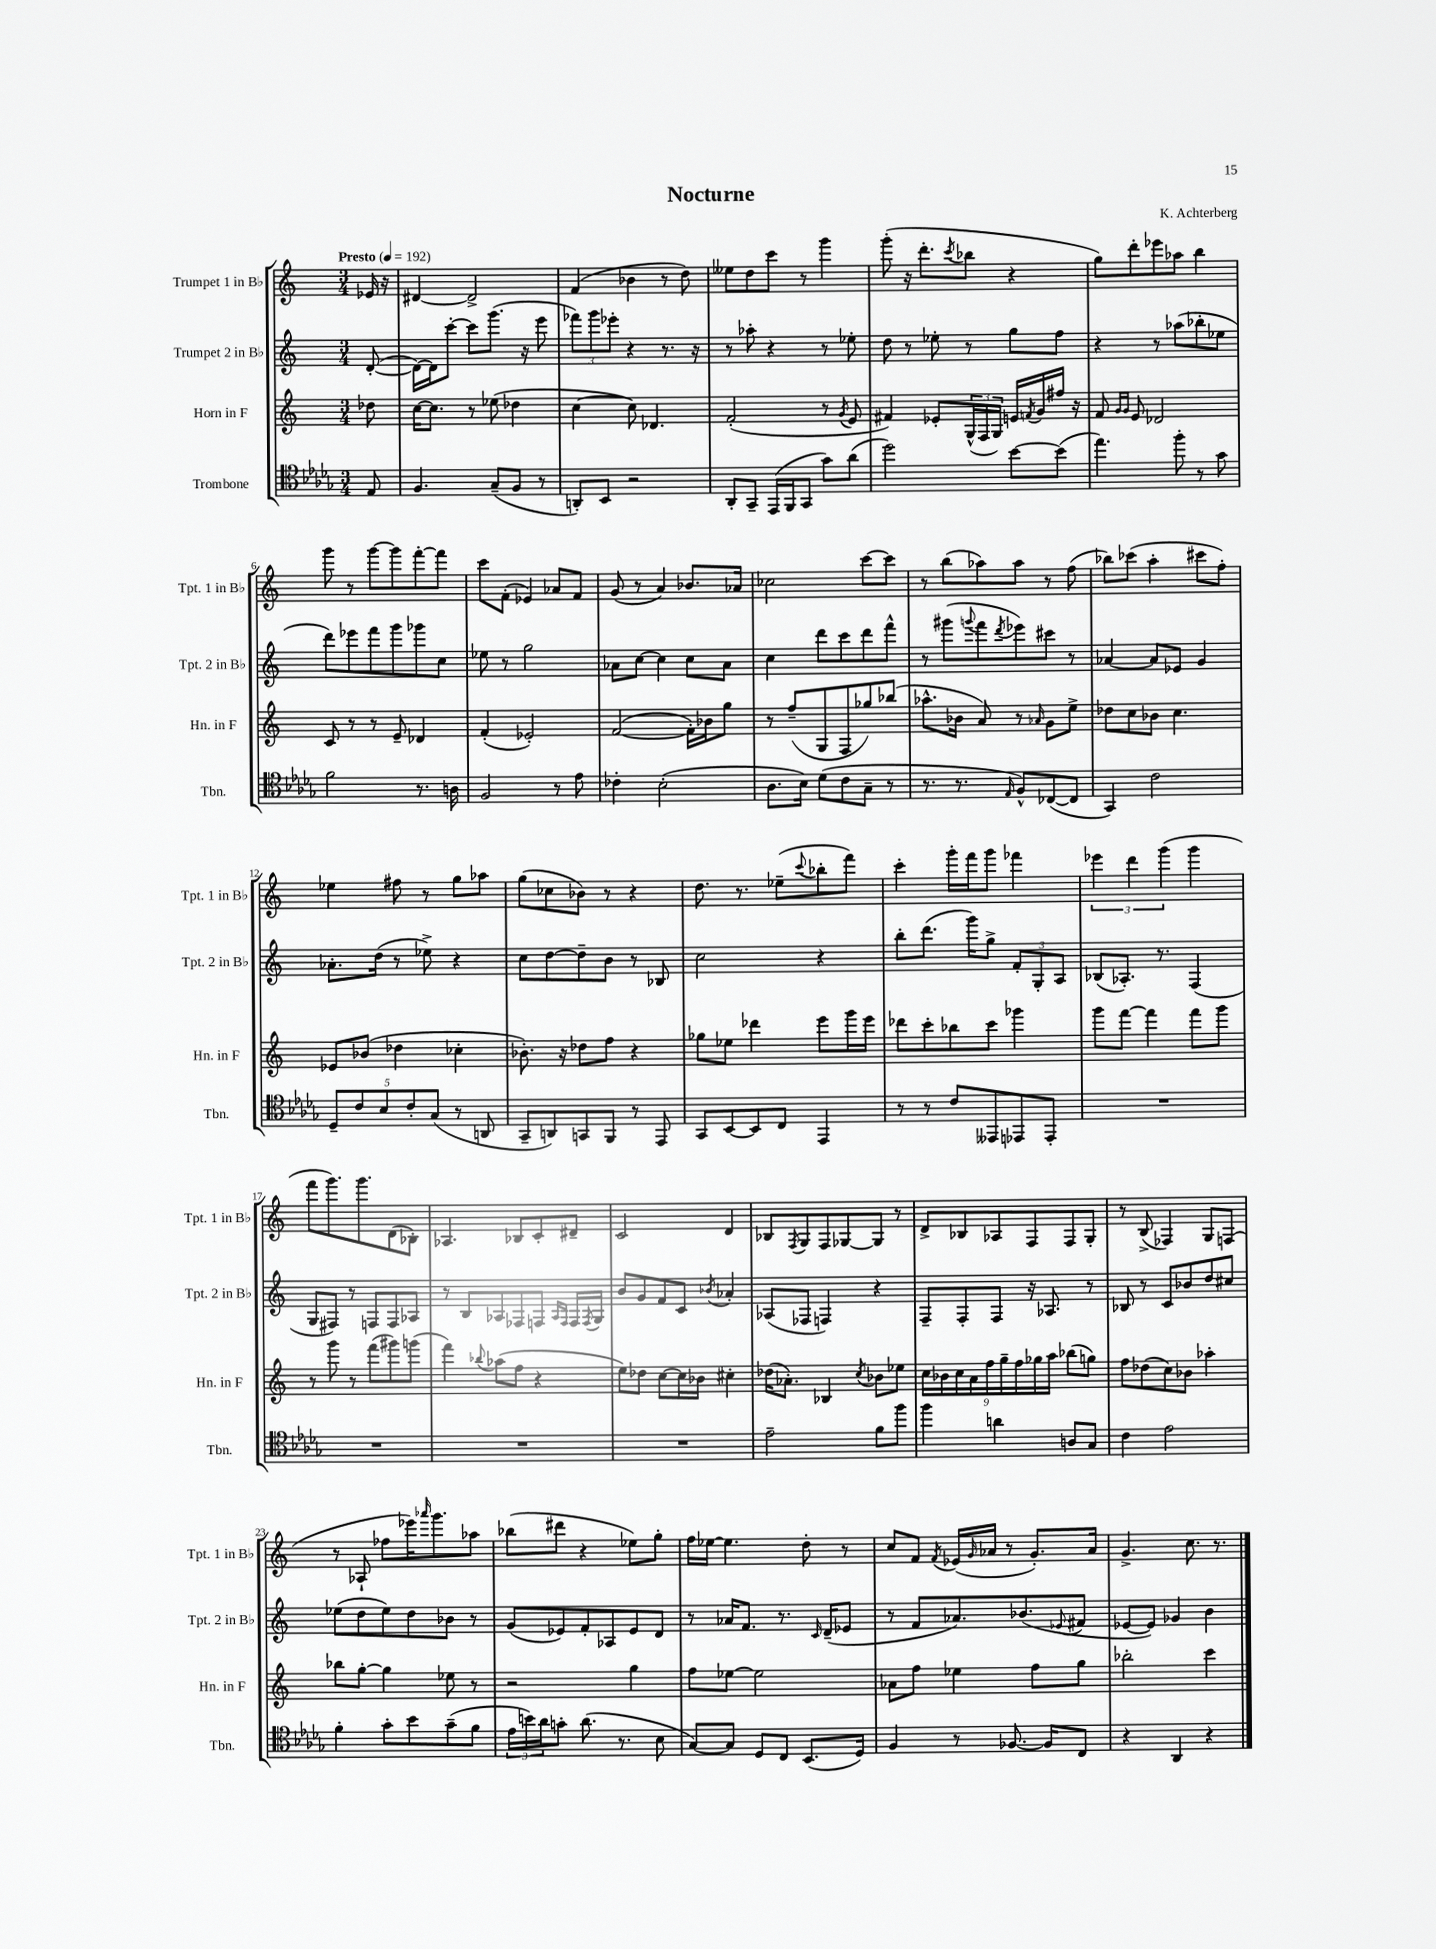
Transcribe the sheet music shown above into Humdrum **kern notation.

**kern	**kern	**kern	**kern
*staff4	*staff3	*staff2	*staff1
*clefC4	*clefG2	*clefG2	*clefG2
*k[b-e-a-d-g-]	*k[]	*k[]	*k[]
*M3/4	*M3/4	*M3/4	*M3/4
*MM192	*MM192	*MM192	*MM192
8E-	8dd-	([8d'	16e-
.	.	.	16r
=	=	=	=
4.F	[16cc	16d_)	[4d#
.	8.cc]	16d]	.
.	.	[8ccc'	.
.	8r	8ccc]	2d#^]
(8G-~	(8ee-	(8.ggg	.
8F	4dd-	.	.
.	.	16r	.
8r	.	8eee	.
=	=	=	=
8AA')	[4cc	12fff-)	(4f
.	.	12ggg	.
8BB-	.	.	.
.	.	12eee-'	.
2r	8cc])	4r	4b-
.	4.d-	.	.
.	.	8.r	8r
.	.	.	8dd)
.	.	16r	.
=	=	=	=
8AA-'	(2f'	8r	8ee--
8GG-~	.	8aa-'	8dd
(16EE-	.	4r	8ccc
16FF	.	.	.
8GG-	.	.	8r
8g-)	8r	8r	4ggg
.	8qg	.	.
(8a-	8e	8ee-'	.
=	=	=	=
2dd-)	4f#)	8dd	(8ggg'
.	.	8r	16r
.	.	.	8.ddd'
.	8e-'	8ee-'	.
.	.	.	8qccc
.	(24G^^	8r	8bb-
.	24F	.	.
.	24G)	.	.
[8b-	16e	8gg	4r
.	8qf	.	.
.	16g	.	.
(8b-]	16ff#	8ff	.
.	16r	.	.
=	=	=	=
4.ee-)	8f	4r	8gg)
.	16qqg	.	.
.	16qqg	.	.
.	8e	.	8ddd'
.	2d-	8r	8eee-
8ff'	.	(8aa-	8aa-
8r	.	8bb-'	4bb
8g-	.	8ee-	.
=	=	=	=
2f	8c	8ddd)	8ggg
.	8r	8eee-	8r
.	8r	8fff	[8ggg
.	8e~	8ggg	8ggg]
8.r	4d-	8ggg-	[8fff'
.	.	8cc	8fff]
16A	.	.	.
=	=	=	=
2F	(4f'	8ee-	8ccc
.	.	8r	(8f'
.	2e-')	2gg	4e-)
8r	.	.	8a-
8e-	.	.	8f
=	=	=	=
4c-'	([2f	8a-	(8g
.	.	[8cc	8r
(2B-'	.	4cc]	4a)
.	16f'])	8cc	8.b-
.	16b-	.	.
.	8gg	8a-	.
.	.	.	16a-
=	=	=	=
8.A-	8r	4cc	2cc-
.	(8ff~	.	.
16B-)	.	.	.
(8d-	8G	8ddd	.
8c	8F	8ccc	.
8G-~	8gg-)	8ddd	[8ccc
8r	(8bb-	8fff^^	8ccc]
=	=	=	=
8.r	8.aa-^^	8r	8r
.	.	(8ggg#	(8bb
8.r	16b-	.	.
.	.	8qqggg	.
.	8a)	8fff	8aa-)
16qqE-	.	8qddd	.
8F^^)	8r	8eee-)	8aa-
.	16qqa-	.	.
([8C-	8g	8ccc#	8r
8C-]	8ee^	8r	(8ff
=	=	=	=
4GG-)	8dd-	[4a-	8bb-)
.	8cc	.	(8ccc-
2c	8b-	8a-]	4aa'
.	4.cc	8e-	.
.	.	4g	8ccc#
.	.	.	8ff')
=	=	=	=
10D-~	8e-	8.a-'	4ee-
10c	.	.	.
.	(8b-	.	.
.	.	(16dd	.
10B-	.	.	.
.	4dd-	8r	8ff#
10c'	.	.	.
.	.	8ee-^)	8r
(10G-	.	.	.
8r	4cc-'	4r	8gg
8AA	.	.	8aa-
=	=	=	=
8GG-~	8.b-')	8cc	(8gg
8AA)	.	[8dd	8cc-
.	16r	.	.
8GG	8dd-	8dd~]	8b-)
8FF	8ff	8b	8r
8r	4r	8r	4r
8EE-	.	8B-	.
=	=	=	=
8GG-	8gg-	2cc	8.dd
[8BB-	8ee-	.	.
.	.	.	8.r
8BB-]	4ddd-	.	.
8C	.	.	(8ee-~
.	.	.	8qqccc
4EE-	8eee	4r	8bb-'
.	16ggg	.	8fff)
.	16eee	.	.
=	=	=	=
8r	8ddd-	8bb'	4ccc'
8r	8ccc'	(8.ddd	.
8c	8bb-	.	16ggg'
.	.	16ggg)	16fff
8EE--	8ccc	8gg^	8ggg
8EE-	4ggg-	12f'	4fff-
.	.	12G'	.
8EE-'	.	.	.
.	.	12A	.
=	=	=	=
2.r	8ggg	(8B-	6eee-
.	[8fff	8.A-')	.
.	.	.	6ddd
.	4fff]	.	.
.	.	8.r	.
.	.	.	(6ggg
.	8fff	(4F	4ggg
.	8ggg	.	.
=	=	=	=
2.r	8r	8G	8fff
.	8ggg	8F#)	8.ggg)
.	8r	8r	.
.	.	.	8.ggg
.	(8fff	8F	.
.	8ggg#)	8F	(8d
.	(8ggg	8A-	8B-')
=	=	=	=
2.r	4fff)	8r	4.A-
.	.	8B	.
.	8qqbb-	.	.
.	(8aa-	8A-	.
.	8ff	8F-	8B-
.	4r	8F	8c'
.	.	16qqA-	.
.	.	16qqF	.
.	.	16F	8d#~
.	.	8qF	.
.	.	16G	.
=	=	=	=
2.r	8ee)	8b	2c
.	8dd-	8g	.
.	[8cc	8f	.
.	16cc]	8c	.
.	16b-	.	.
.	.	8qb-	.
.	4cc#'	4a-'	4d
=	=	=	=
2e-~	(16dd-	(8A-	8B-
.	8.a-')	.	.
.	.	.	8qF
.	.	8F-	8G
.	4B-	4F)	8F
.	.	.	[8G-
.	8qcc	.	.
8f	8b-	4r	8G-]
8ff	8ee-	.	8r
=	=	=	=
4ff	18cc	8F~	8d^
.	18b-	.	.
.	18cc	.	.
.	.	8F'	8B-
.	18a	.	.
.	18ff	.	.
4a	.	8F	8A-
.	18gg~	.	.
.	18ff	.	.
.	.	16r	8F
.	18gg-	.	.
.	.	8.A-	.
.	18aa	.	.
8A	(8bb-	.	8F
8G-	8gg)	8r	8G'
=	=	=	=
4c	8ff	8B-	8r
.	(8dd-	8r	(8B^
2e-	8cc)	8c	4F-)
.	8b-	8b-	.
.	4aa-'	8dd	8G
.	.	8cc#	(8F
=	=	=	=
4f'	8bb-	(8ee-	8r
.	[8gg'	8dd	8A-`
8g-'	4gg]	8ee-)	8ff-
8b-	.	8dd	16eee-)
.	.	.	16qqaaa-
.	.	.	8.ggg
(8g-~	8ee-	8b-	.
8f	8r	8r	8aa-
=	=	=	=
24e-	2r	(8g	(8bb-
24b)	.	.	.
24a-	.	.	.
8g'	.	8e-)	8ddd#
(8.a-	.	8f'	4r
.	.	8A-	.
8.r	.	.	.
.	4gg	8e-	8ee-)
8B-	.	8d	8gg'
=	=	=	=
[8G-)	8ff	8r	16ff
.	.	.	[16ee-
8G-]	[8ee-	16a-	4.ee-]
.	.	8.f	.
8D-	2ee-]	.	.
8C	.	8.r	.
(8.BB-	.	.	8dd'
.	.	16qqc	.
.	.	(16d~	.
.	.	8e-	8r
16D-)	.	.	.
=	=	=	=
4F	8a-	8r	8cc
.	8ff	8f	8f
.	.	.	8qf
8r	4ee-	8.a-)	(16e-
.	.	.	16qqg
.	.	.	16a-
[8.F-	.	.	8r
.	.	(8.b-	.
.	8ff	.	8.g')
16F-]	.	.	.
.	.	8qqe-	.
8C	8gg	8f#	.
.	.	.	16a-
=	=	=	=
4r	2bb-'	[8e-	4.g^
.	.	8e-])	.
4AA-	.	4g-	.
.	.	.	8.cc
4r	4ccc	4b	.
.	.	.	8.r
==	==	==	==
*-	*-	*-	*-
